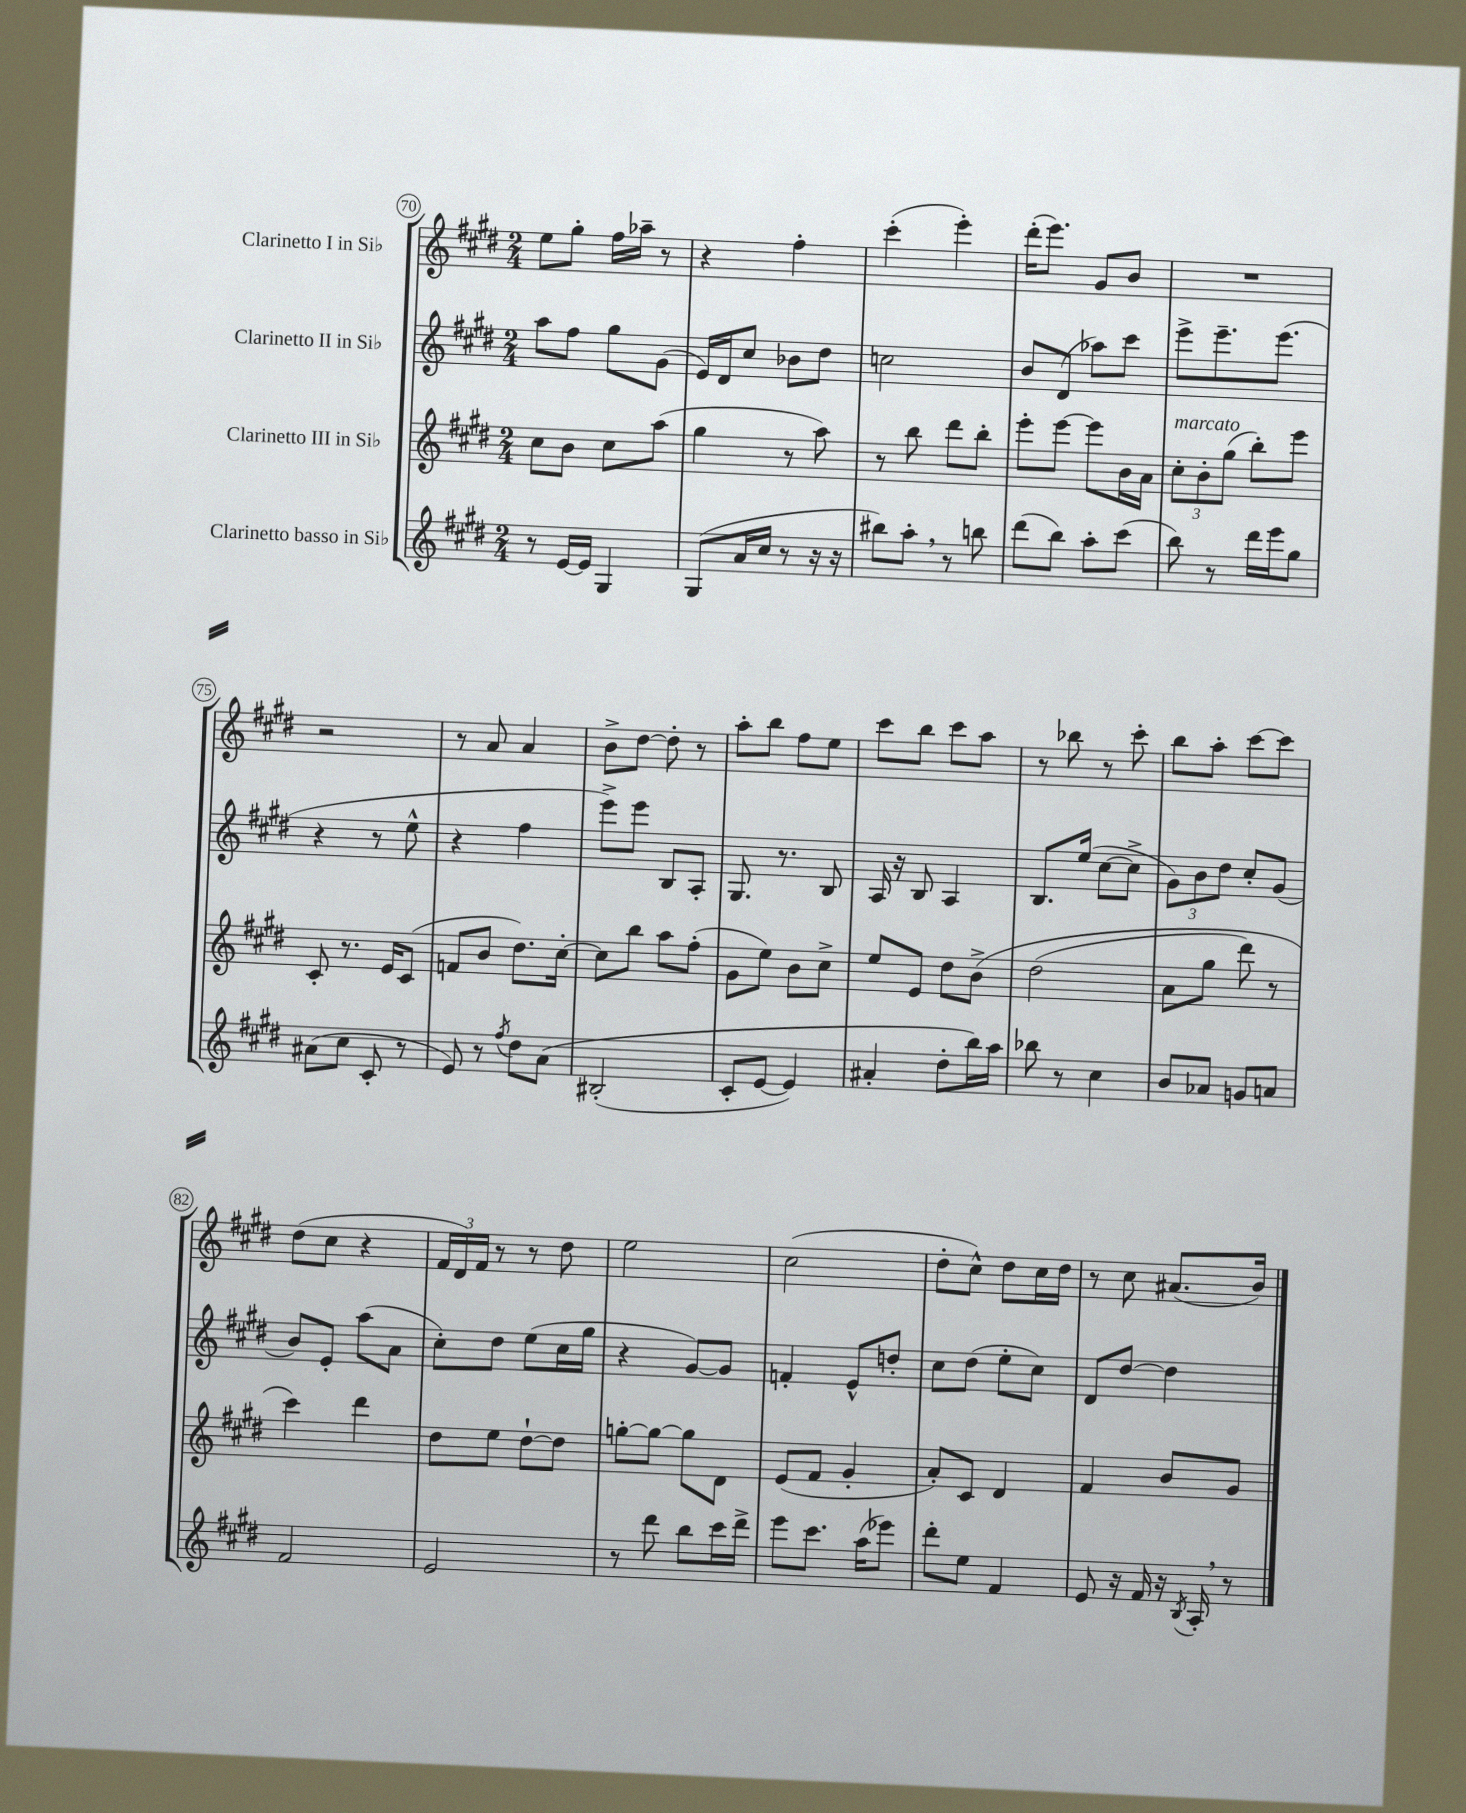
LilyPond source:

<<
\new StaffGroup <<
\new Staff = "s0" \with { instrumentName = "Clarinetto I in Sib" } {
    \clef treble \key e \major \numericTimeSignature \time 2/4
    e''8 gis''8-. fis''16 aes''16-- r8 |
    r4 fis''4-. |
    cis'''4-.( e'''4-.) |
    dis'''16-.( e'''8.) gis'8 b'8 |
    R2 |
    r2 |
    r8 a'8 a'4 |
    b'8-> dis''8~ dis''8-. r8 |
    a''8-. b''8 fis''8 e''8 |
    cis'''8 b''8 cis'''8 a''8 |
    r8 bes''8 r8 cis'''8-. |
    b''8 a''8-. cis'''8~ cis'''8 |
    dis''8( cis''8 r4 |
    \tuplet 3/2 { fis'16 dis'16) fis'16 } r8 r8 dis''8 |
    e''2 |
    cis''2( |
    dis''8-. cis''8-^) dis''8 cis''16 dis''16 |
    r8 cis''8 ais'8.( b'16) \bar "|." |
}
\new Staff = "s1" \with { instrumentName = "Clarinetto II in Sib" } {
    \clef treble \key e \major \numericTimeSignature \time 2/4
    a''8 fis''8 gis''8 gis'8( |
    e'16) dis'16 cis''8 bes'8 dis''8 |
    c''2 |
    b'8 dis'8( aes''8) cis'''8 |
    e'''8-> e'''8.-- e'''8.( |
    r4 r8 e''8-^ |
    r4 fis''4 |
    e'''8->) e'''8 b8 a8-. |
    gis8. r8. b8 |
    a16 r16 b8 a4 |
    b8. e''16( cis''8~ cis''8-> |
    \tuplet 3/2 { gis'8) b'8 dis''8 } cis''8-. gis'8( |
    b'8) e'8-. a''8( a'8 |
    cis''8-.) dis''8 e''8( cis''16 gis''16 |
    r4 gis'8~) gis'8 |
    f'4-. e'8-^ d''8-. |
    cis''8 dis''8( e''8-. cis''8) |
    dis'8 dis''8~ dis''4 \bar "|." |
}
\new Staff = "s2" \with { instrumentName = "Clarinetto III in Sib" } {
    \clef treble \key e \major \numericTimeSignature \time 2/4
    cis''8 b'8 cis''8 a''8( |
    gis''4 r8 a''8) |
    r8 b''8 dis'''8 b''8-. |
    e'''8-. e'''8~ e'''8 b'16 a'16 |
    \tuplet 3/2 { cis''8-.^\markup { \italic "marcato" } b'8-. gis''8( } b''8-.) e'''8 |
    cis'8-. r8. e'16 cis'8( |
    f'8 b'8 dis''8.) cis''16~-. |
    cis''8 b''8 a''8 fis''8-.( |
    gis'8 e''8) b'8 cis''8-> |
    e''8 e'8 dis''8 b'8->\( |
    dis''2( |
    a'8 gis''8 dis'''8) r8 |
    cis'''4\) dis'''4 |
    dis''8 e''8 dis''8~-! dis''8 |
    g''8~-. g''8~ g''8 dis'8 |
    e'8( fis'8 gis'4-. |
    a'8-.) cis'8 dis'4 |
    fis'4 b'8 gis'8 \bar "|." |
}
\new Staff = "s3" \with { instrumentName = "Clarinetto basso in Sib" } {
    \clef treble \key e \major \numericTimeSignature \time 2/4
    r8 e'16~ e'16 gis4 |
    gis8( a'16 cis''16 r8 r16 r16 |
    bis''8) a''8-. \breathe r8 b''8 |
    dis'''8( b''8) a''8-. cis'''8( |
    b''8) r8 dis'''16 e'''16 gis''8 |
    ais'8( cis''8 cis'8-. r8 |
    e'8) r8 \acciaccatura { fis''8 } dis''8 a'8\( |
    bis2-.( |
    cis'8-. e'8~ e'4) |
    ais'4-. dis''8-. b''16\) a''16 |
    bes''8 r8 cis''4 |
    b'8 aes'8 g'8 a'8 |
    fis'2 |
    e'2 |
    r8 dis'''8 b''8 cis'''16 dis'''16-> |
    e'''8 cis'''8. a''16( ees'''8) |
    dis'''8-. e''8 fis'4 |
    e'8 r16 fis'16 r16 \acciaccatura { b8 } a16-. \breathe r8 \bar "|." |
}
>>
>>
\layout { \context { \Score currentBarNumber = #70 \override BarNumber.stencil = #(make-stencil-circler 0.1 0.3 ly:text-interface::print) } }
